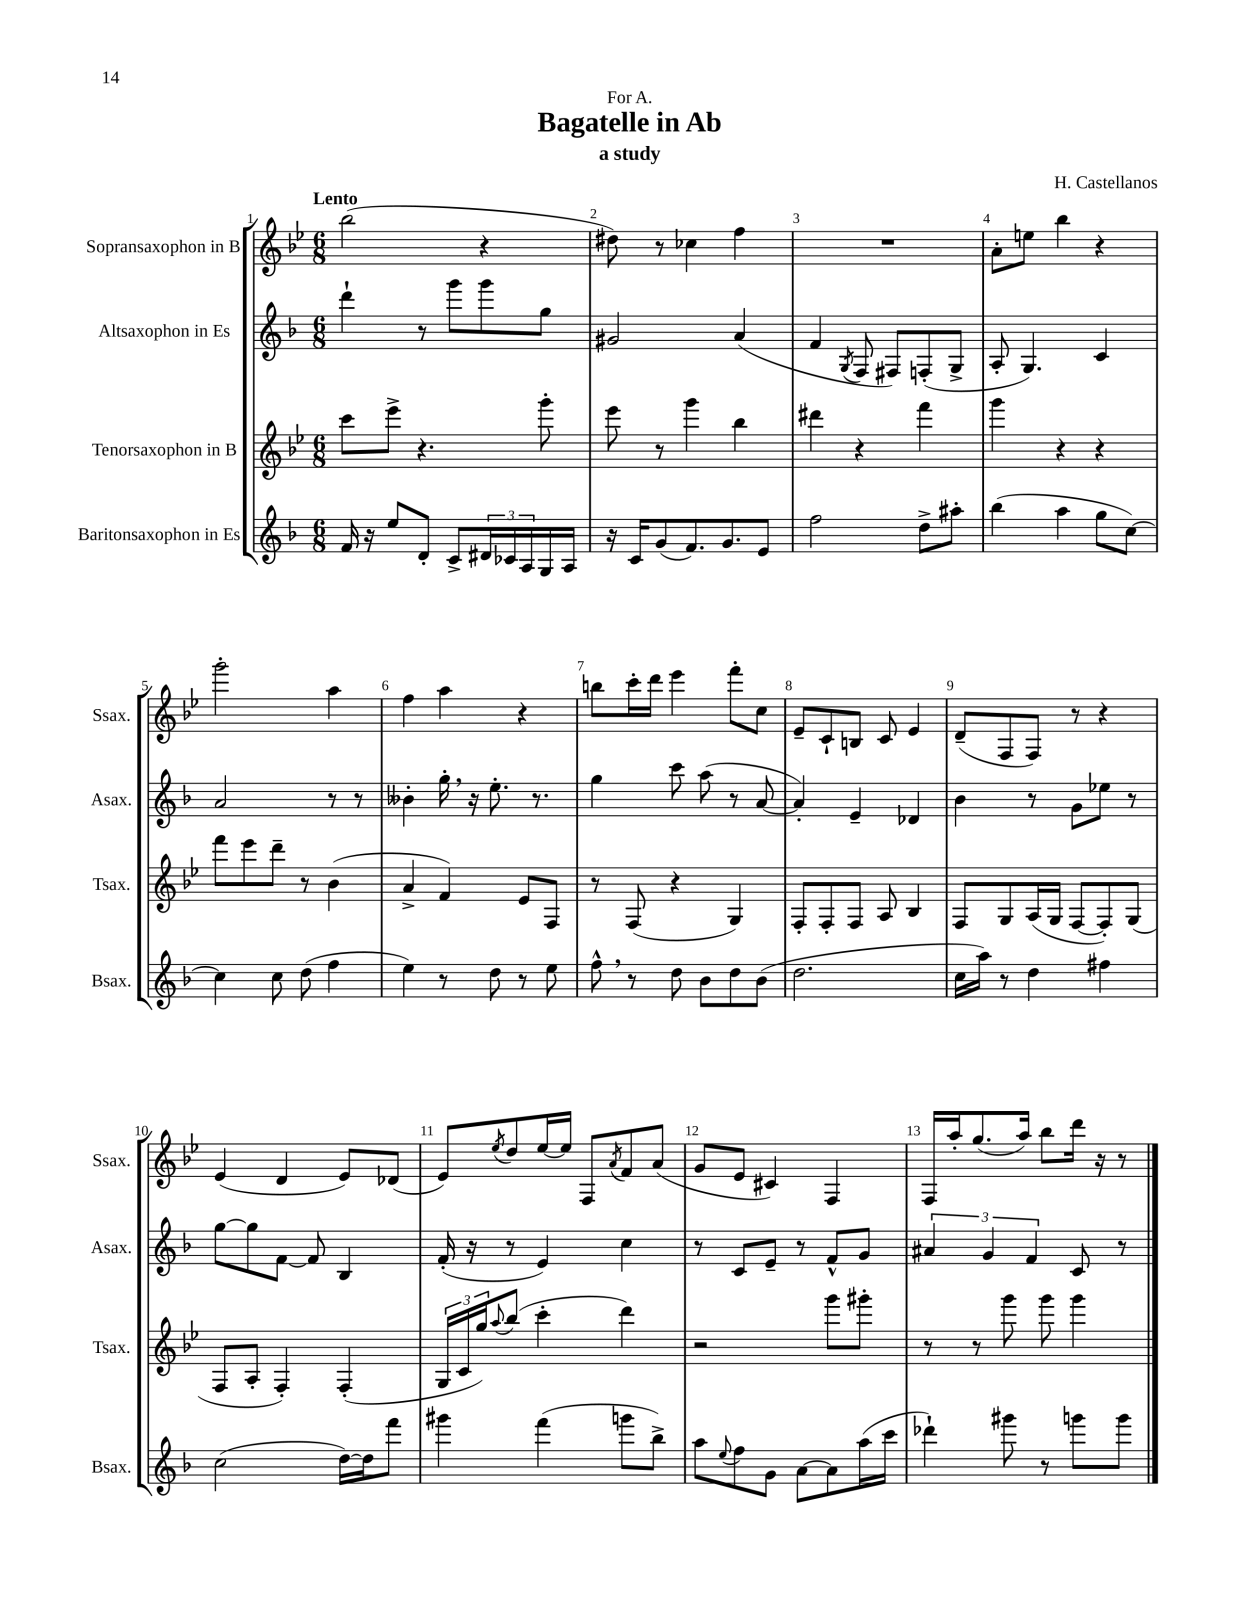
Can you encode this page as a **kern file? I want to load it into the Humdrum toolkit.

**kern	**kern	**kern	**kern
*staff4	*staff3	*staff2	*staff1
*clefG2	*clefG2	*clefG2	*clefG2
*k[b-]	*k[b-e-]	*k[b-]	*k[b-e-]
*M6/8	*M6/8	*M6/8	*M6/8
16f	8ccc	4ddd`	(2bb-
16r	.	.	.
8ee	8eee-^	.	.
8d'	4.r	8r	.
8c^	.	8ggg	.
24d#	.	8ggg	4r
24c-	.	.	.
24A	.	.	.
16G	8ggg'	8gg	.
16A	.	.	.
=	=	=	=
16r	8eee-	2g#	8dd#)
16c	.	.	.
(8g	8r	.	8r
8.f)	4ggg	.	4cc-
8.g	.	.	.
.	4bb-	(4a	4ff
8e	.	.	.
=	=	=	=
2ff	4ddd#	4f	2.r
.	.	8qG	.
.	4r	8F	.
.	.	8F#)	.
8dd^	4fff	(8F'	.
8aa#'	.	8G^	.
=	=	=	=
(4bb-	4ggg	8A'	8a'
.	.	4.G)	8ee
4aa	4r	.	4bb-
8gg	4r	4c	4r
[8cc)	.	.	.
=	=	=	=
4cc]	8fff	2a	2ggg'
.	8eee-	.	.
8cc	8ddd~	.	.
(8dd	8r	.	.
4ff	(4b-	8r	4aa
.	.	8r	.
=	=	=	=
4ee)	4a^	4b--'	4ff
8r	4f)	16gg'	4aa
.	.	16r	.
8dd	.	8.ee'	.
8r	8e-	.	4r
.	.	8.r	.
8ee	8F	.	.
=	=	=	=
8ff^^	8r	4gg	8bb
8r	(8F	.	16ccc'
.	.	.	16ddd
8dd	4r	8ccc	4eee-
8b-	.	(8aa	.
8dd	4G)	8r	8fff'
(8b-	.	[8a	8cc
=	=	=	=
2.dd	8F'	4a'])	8e-~
.	8F'	.	8c`
.	8F	4e~	8B
.	8A	.	8c
.	4B-	4d-	4e-
=	=	=	=
16cc	8F	4b-	(8d~
16aa)	.	.	.
8r	8G	.	8F
4dd	(16A	8r	8F)
.	16G	.	.
.	[8F	8g	8r
4ff#	8F'])	8ee-	4r
.	(8G	8r	.
=	=	=	=
(2cc	8F	[8gg	(4e-
.	8A'	8gg]	.
.	4F')	[8f	4d
.	.	8f]	.
[16dd)	(4F'	4B-	8e-)
16dd]	.	.	.
8fff	.	.	(8d-
=	=	=	=
4ggg#	24G	(16f'	8e-)
.	24c	.	.
.	.	16r	.
.	24gg)	.	.
.	8qqaa	.	8qee-
.	(8bb-	8r	8dd
(4fff	4ccc'	4e)	[16ee-
.	.	.	16ee-]
.	.	.	8F
.	.	.	8qa
8ggg	4ddd)	4cc	8f
8bb-^)	.	.	(8a
=	=	=	=
8aa	2r	8r	8g
8qqee	.	.	.
8ff	.	8c	8e-
8g	.	8e~	4c#)
[8a	.	8r	.
8a]	8ggg	8f^^	4F
(16aa	8ggg#'	8g	.
16ccc	.	.	.
=	=	=	=
4ddd-`)	8r	6a#	16F
.	.	.	16aa'
.	8r	.	(8.gg
.	.	6g	.
8ggg#	8ggg	.	.
.	.	.	16aa)
.	.	6f	.
8r	8ggg	.	8bb-
8ggg	4ggg	8c	16ddd
.	.	.	16r
8ggg	.	8r	8r
==	==	==	==
*-	*-	*-	*-
